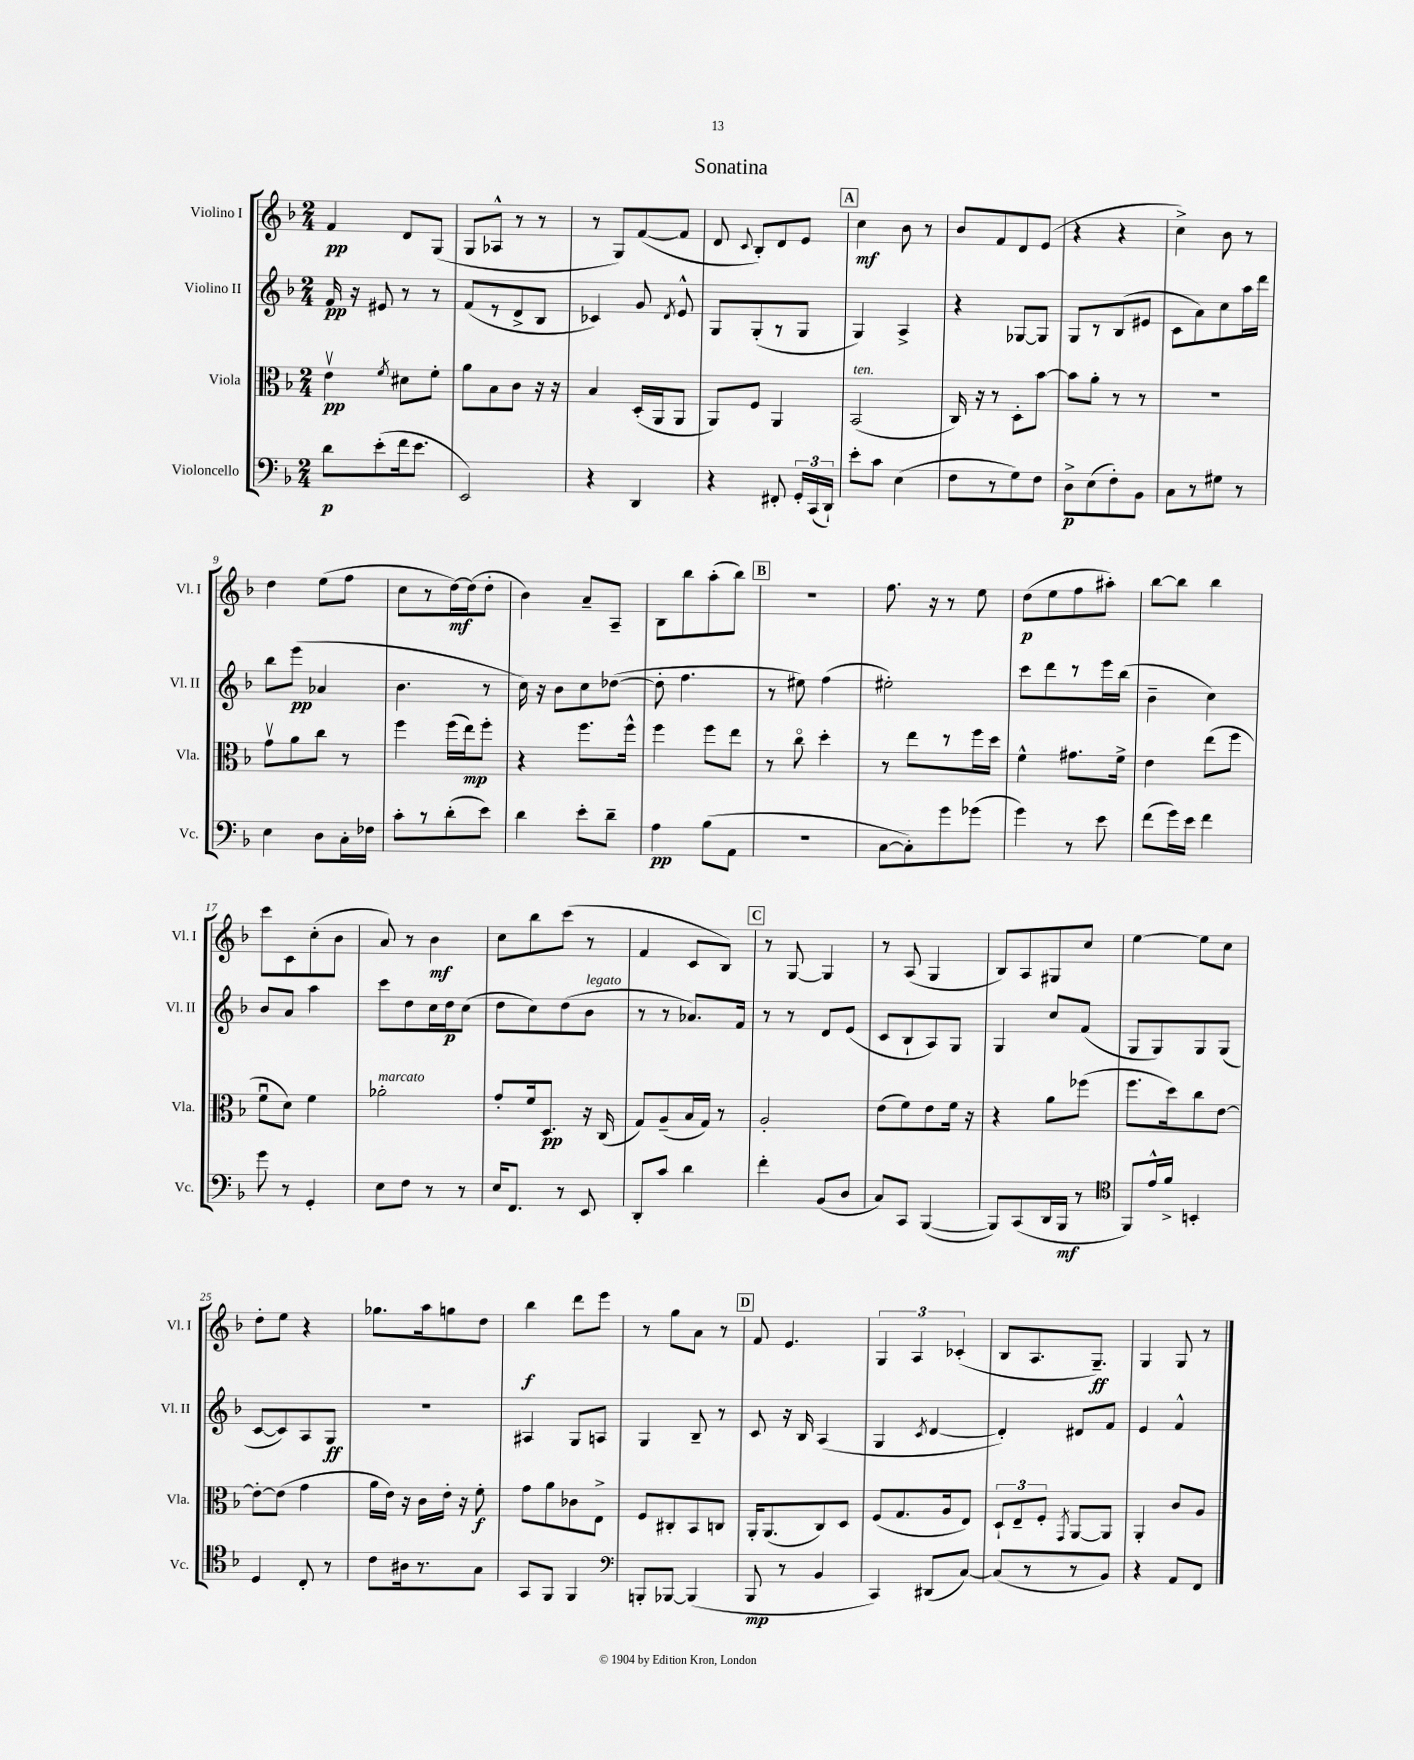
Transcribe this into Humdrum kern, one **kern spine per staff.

**kern	**kern	**kern	**kern
*staff4	*staff3	*staff2	*staff1
*clefF4	*clefC3	*clefG2	*clefG2
*k[b-]	*k[b-]	*k[b-]	*k[b-]
*M2/4	*M2/4	*M2/4	*M2/4
8d\L	4ev\	16f/	4f/
.	.	16r	.
(8e'\	.	8e#/	.
.	8qf/	.	.
16f\k	8d#\L	8r	8d/L
8.e\J	.	.	.
.	8f'\J	8r	(8G/J
=	=	=	=
2EE/)	8a\L	(8f/L	8G/L
.	8B-\	8r	8A-^^/J
.	8c\J	8d^/	8r
.	16r	8B-/J	8r
.	16r	.	.
=	=	=	=
4r	4B-/	4c-/)	8r
.	.	.	8G/L)
4DD/	(16D'/LL	8g/	([8f/
.	16AA/J	.	.
.	.	8qd/	.
.	8AA/J	8e^^/	8f/]J
=	=	=	=
4r	8AA/L)	8G/L	8d/
.	.	.	8qqc/
.	8F/J	(8G'/	8B-'/L)
8FF#'/	4AA/	8r	8d/
24GG'/LL	.	8G/J	8e/J
(24CC/	.	.	.
24DD`/JJ)	.	.	.
=	=	=	=
8e'\L	(2BB-/	4G/)	4cc\
8c\J	.	.	.
(4E\	.	4A^/	8b-\
.	.	.	8r
=	=	=	=
8F\L	16C/)	4r	8b-/L
.	16r	.	.
8r	8r	.	8f/
8G\)	8D'\L	[8G-/L	8d/
8F\J	[8b-\J	8G-/]J	(8e/J
=	=	=	=
8D^\L	8b-\]L	8G/L	4r
(8E\	8a'\J	8r	.
8F'\)	8r	(8B-/	4r
8BB-\J	8r	8e#/J	.
=	=	=	=
8C\L	2r	8c\L	4cc^\)
8r	.	8a\)	.
8G#\J	.	8cc\	8b-\
8r	.	16aa\L	8r
.	.	16ddd\JJ	.
=	=	=	=
4E\	8gv\L	8bb-\L	4dd\
.	8a\	(8eee\J	.
8D\L	8cc\J	4a-/	(8ee\L
16C'\L	8r	.	8ff\J
16F-\JJ	.	.	.
=	=	=	=
8c'\L	4ff\	4.b-\	8cc\L
8r	.	.	8r
(8d'\	(16ff\LL	.	[16dd\L)
.	16ee\J)	.	(16dd\]J
8e\J)	8ff'\J	8r	8dd'\J
=	=	=	=
4d\	4r	16cc\)	4b-\)
.	.	16r	.
.	.	8b-\L	.
8e'\L	8.ff\L	8cc\	8a~/L
8d~\J	.	([8dd-\J	8A~/J
.	16ff^^\Jk	.	.
=	=	=	=
4A\	4ff\	8dd-'\]	8B-\L
.	.	4.ff\	8bb-\
(8B-\L	8ff\L	.	(8aa'\
8AA\J	8ee\J	.	8bb-\J)
=	=	=	=
2r	8r	8r	2r
.	8cco\	8ee#\)	.
.	4dd'\	(4ff\	.
=	=	=	=
[8C\L	8r	2ee#'\)	8.ff\
8C'\])	8ee\L	.	.
.	.	.	16r
8g\	8r	.	8r
(8g-\J	16ff\L	.	8ee\
.	16dd\JJ	.	.
=	=	=	=
4g\)	4f^^\	8ccc\L	(8dd\L
.	.	8ddd\	8ee\
8r	8.g#\L	8r	8ff\
8e\	.	16eee\L	8aa#'\J)
.	16f^\Jk	(16bb-\JJ	.
=	=	=	=
(8f\L	4e\	4b-~\	[8bb-\L
16g\L)	.	.	8bb-\]J
16e\JJ	.	.	.
4f\	(8ee\L	4cc\)	4bb-\
.	8ff\J	.	.
=	=	=	=
8g\	8fu\L	8b-/L	8ccc\L
8r	8d\J)	8a/J	8c\
4GG'/	4f\	4aa\	(8cc'\
.	.	.	8b-\J
=	=	=	=
8E\L	2a-'\	8ccc\L	8a/)
8F\J	.	8dd\	8r
8r	.	16cc\L	4b-\
.	.	16dd\J	.
8r	.	(8cc\J	.
=	=	=	=
16E/LK	8g'/L	8dd\L	8cc\L
8.FF/J	.	.	.
.	16f/k	8cc\)	8bb-\
.	8.D/J	.	.
8r	.	(8dd\	(8ccc\J
8EE/	16r	8b-\J	8r
.	(16C/	.	.
=	=	=	=
8DD'/L	8G/L)	8r	4f/
8c/J	(8A~/	8r	.
4d\	16B-/L	8.a-/L)	8c/L
.	16G/JJ)	.	.
.	8r	.	8B-/J)
.	.	16f/Jk	.
=	=	=	=
4f'\	2A'/	8r	8r
.	.	8r	[8G/
(8BB-/L	.	8d/L	4G/]
8D/J	.	(8e/J	.
=	=	=	=
8C/L)	(8e\L	8c/L	8r
8CC/J	8f\)	8B-`/	(8A/
([4BBB-/	8e\	8A/)	4G/
.	16f\Jk	8G/J	.
.	16r	.	.
=	=	=	=
8BBB-/]L)	4r	4G/	8B-/L)
(8CC/	.	.	8A/
16DD/L	8a\L	8cc/L	8G#/
16BBB-/JJ	.	.	.
8r	(8ff-\J	(8f/J	8cc/J
=	=	=	=
*clefC4	*	*	*
8FF/L)	8.ff\L	8G/L	[4ee\
16e^^/L	.	8G/)	.
16f^/JJ	16dd\k)	.	.
4BB'/	8cc\	8G/	8ee\]L
.	[8e\J	(8G/J	8cc\J
=	=	=	=
4D/	8e'\_L	[8c/L	8dd'\L
.	(8e\]J	8c/])	8ee\J
8C'/	4g\	8A/	4r
8r	.	8G/J	.
=	=	=	=
8c\L	16a\LL	2r	8.gg-\L
.	16e\JJ)	.	.
16A#\k	16r	.	.
8.r	16c\LL	.	16aa\k
.	16e'\JJ	.	8gg\
.	16r	.	.
8G\J	8f'\	.	8dd\J
=	=	=	=
8GG/L	8g\L	4A#/	4bb-\
8FF/J	8a\	.	.
4FF/	8c-\	8G/L	8ddd\L
.	8E^\J	8A/J	8eee\J
=	=	=	=
*clefF4	*	*	*
8BBB'/L	8F/L	4G/	8r
[8BBB-/J	8C#'/	.	8gg\L
(4BBB-/]	8BB-/	8B-~/	8a\J
.	8C/J	8r	8r
=	=	=	=
8BBB-/	16AA'/LK	8c/	8f/
.	(8.AA/	.	.
8r	.	16r	4.e/
.	.	16B-/	.
4BB-/	8C/)	(4A/	.
.	8D/J	.	.
=	=	=	=
4CC/)	(8F/L	4G/	6G/
.	8.G/	.	.
.	.	.	6A/
.	.	8qc/	.
(8DD#/L	.	[4d/	.
.	16A/k	.	.
.	.	.	(6c-'/
[8C/J)	8E/J)	.	.
=	=	=	=
(8C/]L	12D`/L	4d'/])	8B-/L
.	12E~/	.	.
8r	.	.	8.A/
.	12F'/J	.	.
.	8qGG/	.	.
8r	[8AA/L	8d#/L	.
.	.	.	8.G~/J)
8BB-/J)	8AA/]J	8f/J	.
=	=	=	=
4r	4AA'/	4e/	4G/
8AA/L	8c/L	4f^^/	8G/
8FF/J	8A/J	.	8r
==	==	==	==
*-	*-	*-	*-
